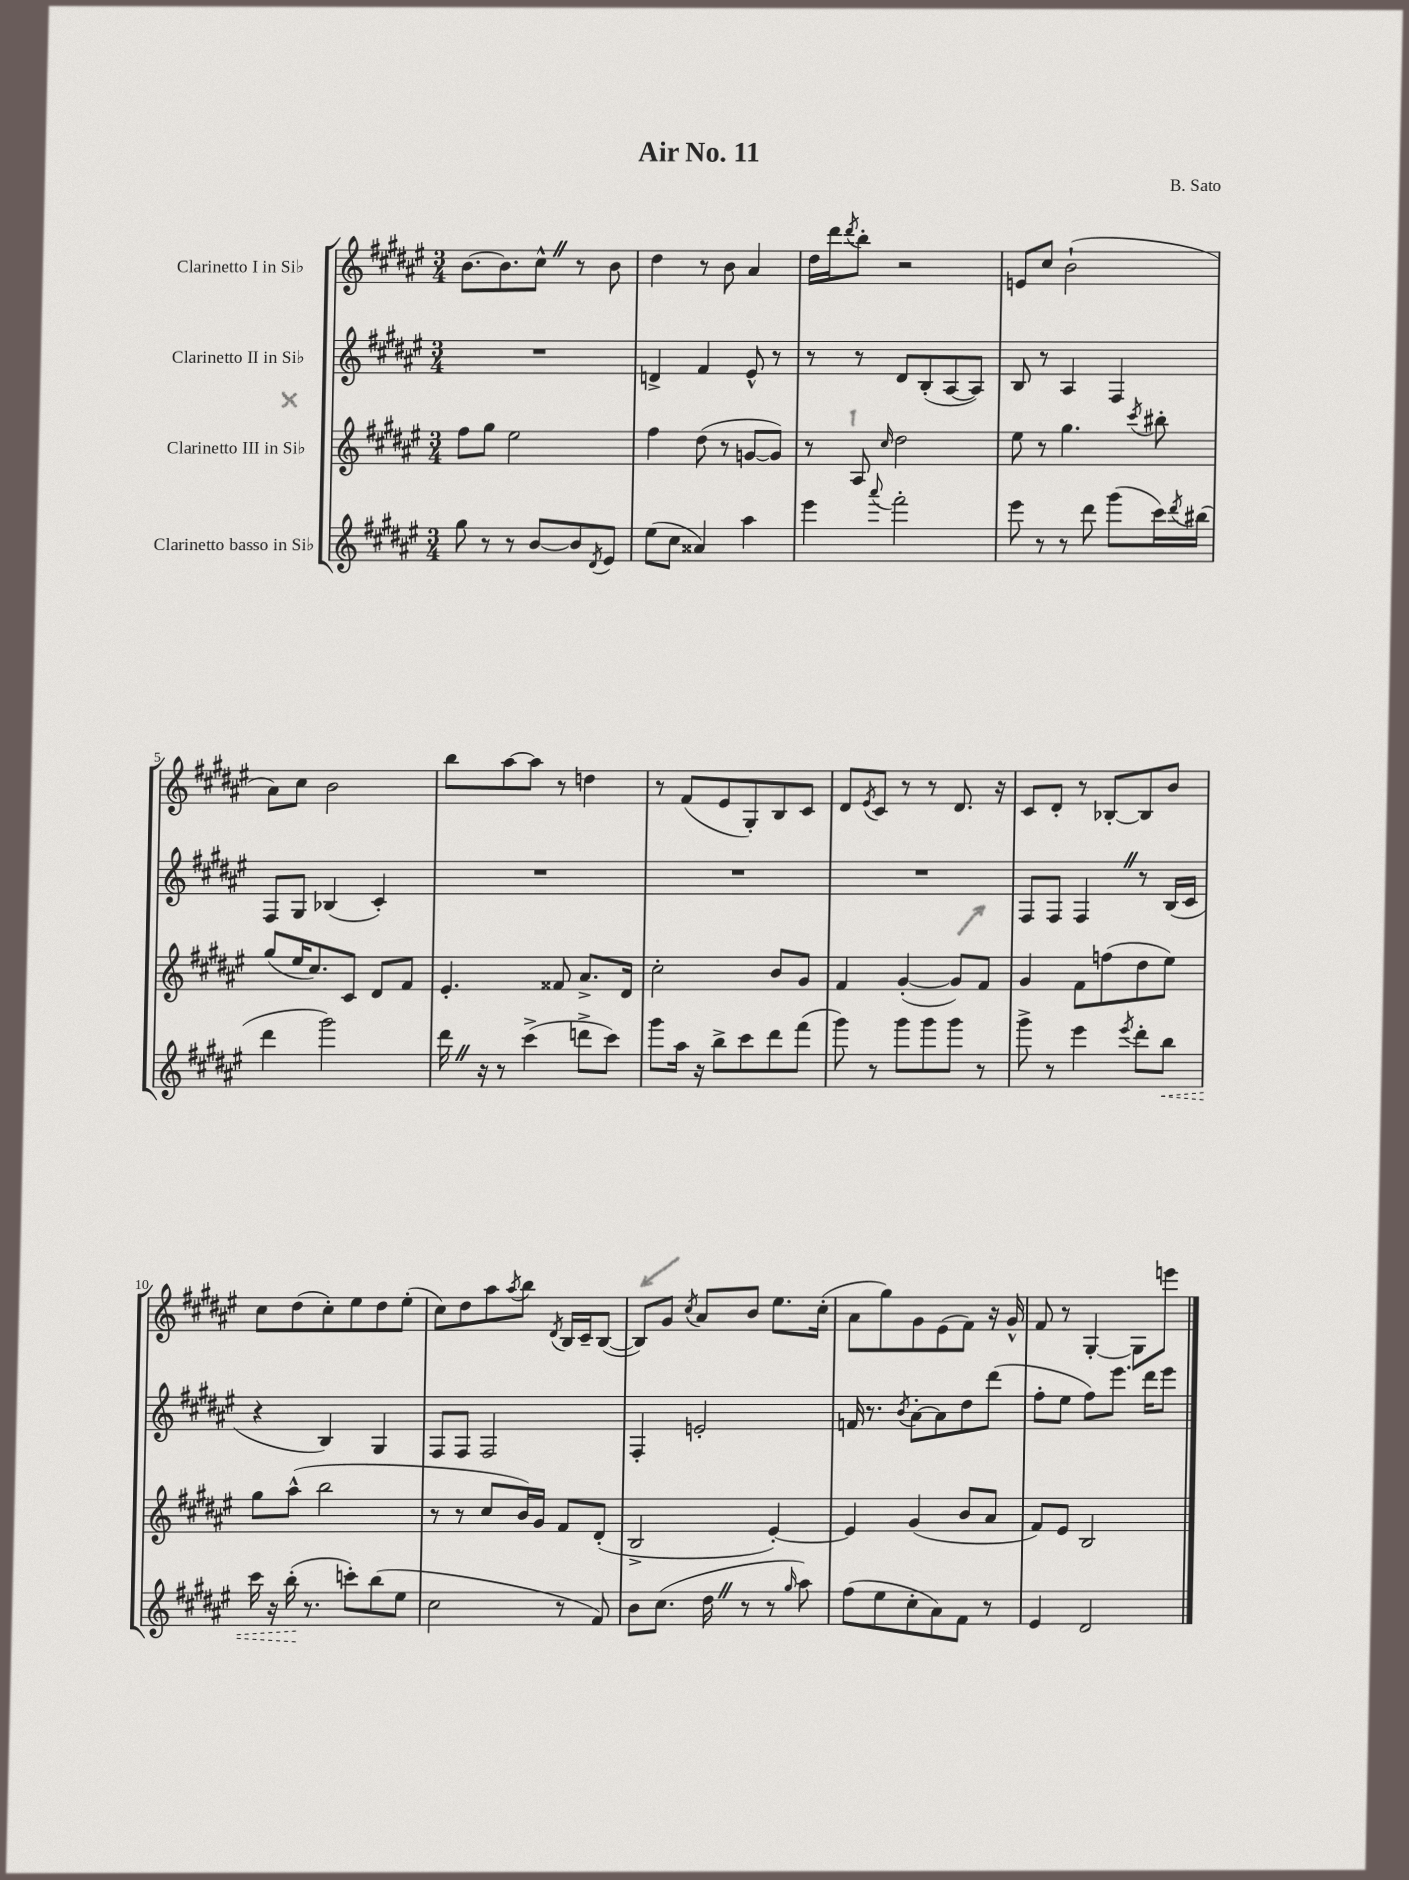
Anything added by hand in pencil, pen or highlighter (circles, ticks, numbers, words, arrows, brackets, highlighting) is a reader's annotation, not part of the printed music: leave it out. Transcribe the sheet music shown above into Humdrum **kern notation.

**kern	**kern	**kern	**kern
*staff4	*staff3	*staff2	*staff1
*clefG2	*clefG2	*clefG2	*clefG2
*k[f#c#g#d#a#e#]	*k[f#c#g#d#a#e#]	*k[f#c#g#d#a#e#]	*k[f#c#g#d#a#e#]
*M3/4	*M3/4	*M3/4	*M3/4
8gg#	8ff#	2.r	[8.b
8r	8gg#	.	.
.	.	.	8.b]
8r	2ee#	.	.
[8b	.	.	8cc#^^
8b]	.	.	8r
8qd#	.	.	.
8e#	.	.	8b
=	=	=	=
(8ee#	4ff#	4d^	4dd#
8cc#	.	.	.
4a##)	(8dd#	4f#	8r
.	8r	.	8b
4aa#	[8g	8e#^^	4a#
.	8g])	8r	.
=	=	=	=
4eee#	8r	8r	16dd#
.	.	.	16ddd#
.	.	.	8qddd#
.	8A#	8r	8bb'
8qqaaa#	16qqcc#	.	.
2fff#'	2dd#	8d#	2r
.	.	(8B'	.
.	.	[8A#	.
.	.	8A#])	.
=	=	=	=
8eee#	8ee#	8B	8e
8r	8r	8r	8cc#
8r	4.gg#	4A#	(2b`
8ddd#	.	.	.
(8ggg#	.	4F#	.
.	8qccc#	.	.
16ccc#)	8bb#'	.	.
8qddd#	.	.	.
(16bb#	.	.	.
=	=	=	=
4ddd#	(8gg#	8F#	8a#)
.	16ee#	8G#	8cc#
.	8.cc#)	.	.
2ggg#)	.	(4B-	2b
.	8c#	.	.
.	8d#	4c#')	.
.	8f#	.	.
=	=	=	=
16ddd#	4.e#'	2.r	8bb
16r	.	.	.
8r	.	.	[8aa#
(4ccc#^	.	.	8aa#]
.	8f##	.	8r
8ddd^	8.a#^	.	4dd
8ccc#)	.	.	.
.	16d#	.	.
=	=	=	=
8ggg#	2cc#'	2.r	8r
16aa#	.	.	(8f#
16r	.	.	.
8bb^	.	.	8e#
8ccc#	.	.	8G#')
8ddd#	8b	.	8B
(8fff#	8g#	.	8c#
=	=	=	=
8ggg#)	4f#	2.r	8d#
.	.	.	8qe#
8r	.	.	8c#
8ggg#	([4g#'	.	8r
8ggg#	.	.	8r
8ggg#	8g#])	.	8.d#
8r	8f#	.	.
.	.	.	16r
=	=	=	=
8ggg#^	4g#	8F#	8c#
8r	.	8F#	8d#'
4eee#	8f#	4F#	8r
.	(8ff	.	[8B-'
8qeee#	.	.	.
8ddd#'	8dd#	8r	8B-]
8bb	8ee#)	(16B	8b
.	.	16c#	.
=	=	=	=
16ccc#	8gg#	4r	8cc#
16r	.	.	.
(16bb'	(8aa#^^	.	(8dd#
8.r	.	.	.
.	2bb	4B)	8cc#')
8ccc')	.	.	8ee#
(8bb	.	4G#	8dd#
8ee#	.	.	(8ee#'
=	=	=	=
2cc#	8r	8F#	8cc#)
.	8r	8F#	8dd#
.	8cc#	2F#	8aa#
.	.	.	8qaa#
.	16b)	.	8bb
.	16g#	.	.
.	.	.	8qd#
8r	8f#	.	16B
.	.	.	16c#~
8f#)	(8d#'	.	([8B
=	=	=	=
8b	2B^	4F#'	8B])
(8.cc#	.	.	8g#
.	.	.	8qcc#
.	.	2e'	8a#
16dd#	.	.	.
8r	.	.	8b
8r	[4e#')	.	8.ee#
16qqgg#	.	.	.
8aa#)	.	.	.
.	.	.	(16cc#'
=	=	=	=
(8ff#	4e#]	16f	8a#
.	.	8.r	.
8ee#	.	.	8gg#)
.	.	8qb	.
8cc#'	(4g#	[8a#'	8g#
8a#)	.	8a#]	(8e#
8f#	8b	8dd#	8f#)
8r	8a#	(8ddd#	16r
.	.	.	16g#^^
=	=	=	=
4e#	8f#)	8ff#'	8f#
.	8e#	8ee#	8r
2d#	2B	8ff#)	[4G#'
.	.	8.eee#	.
.	.	.	8G#]
.	.	16ddd#	.
.	.	8eee#	8eee
==	==	==	==
*-	*-	*-	*-
